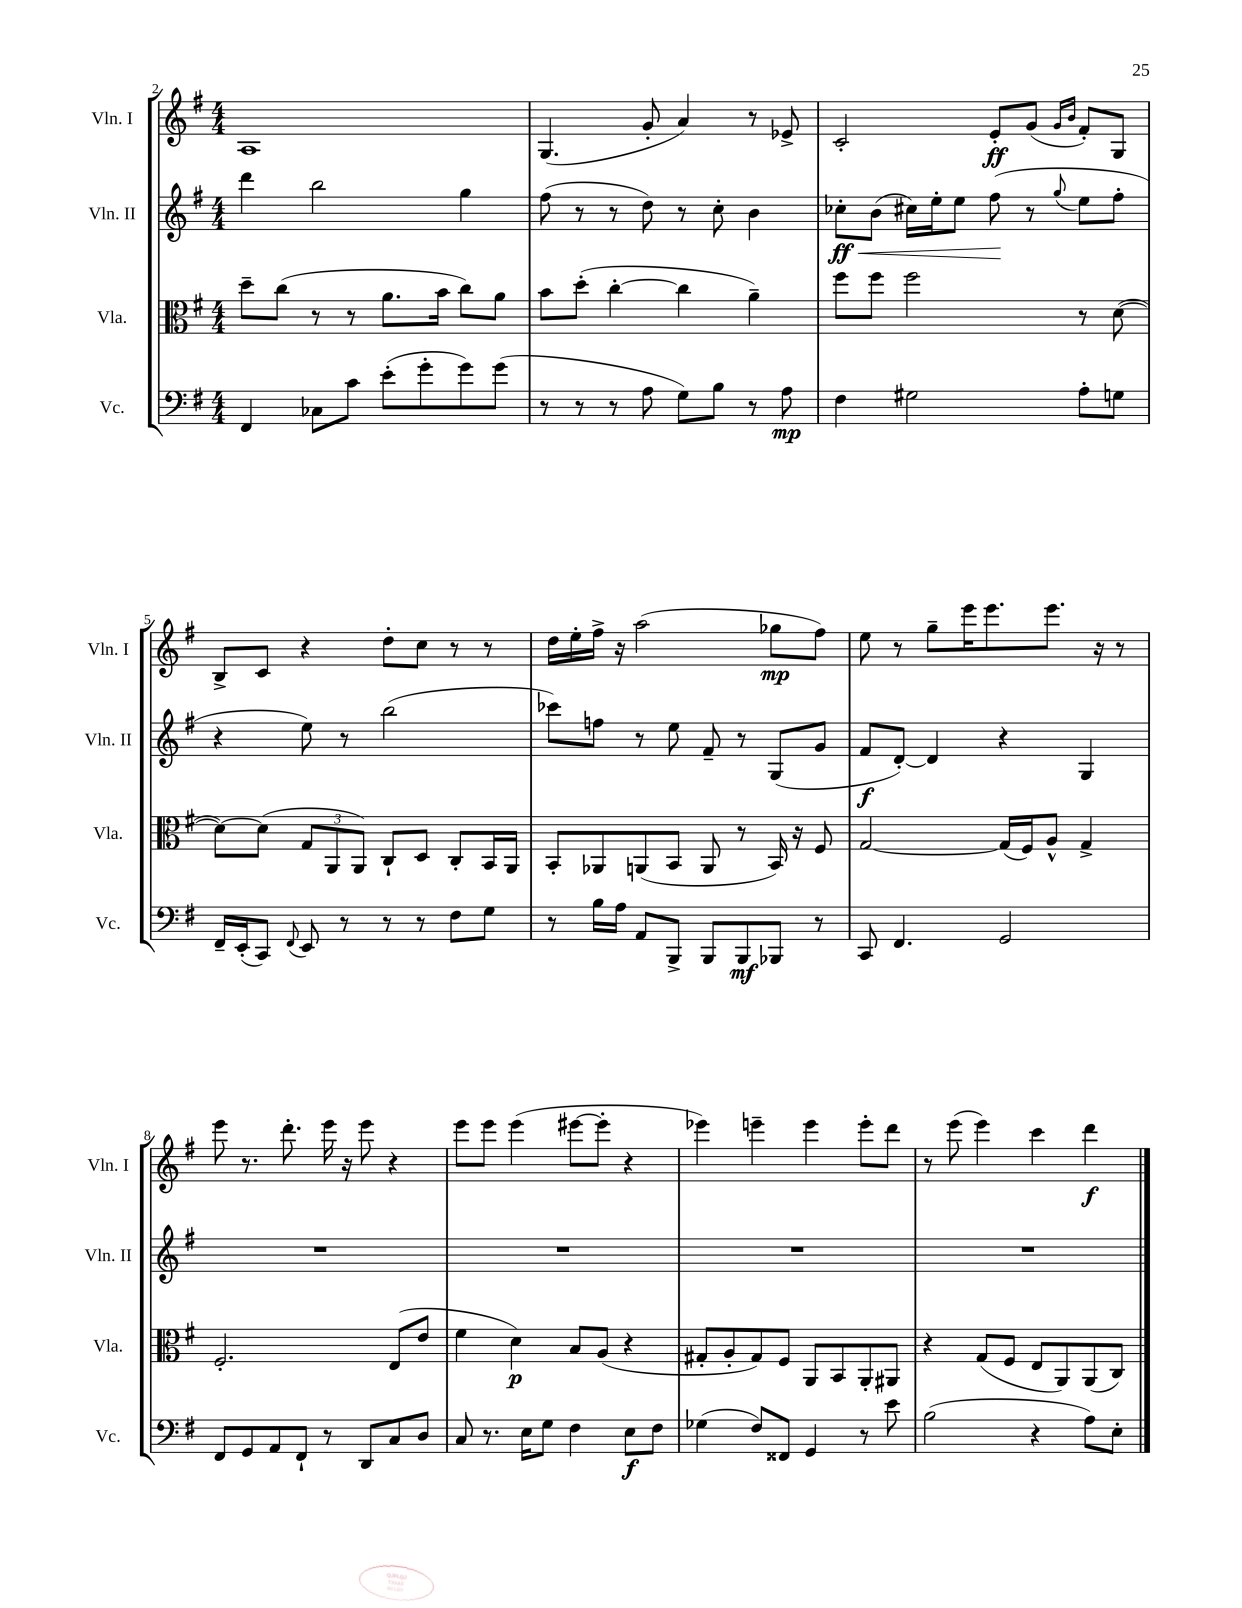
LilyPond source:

<<
\new StaffGroup <<
\new Staff = "s0" \with { instrumentName = "Vln. I" shortInstrumentName = "Vln. I" } {
    \clef treble \key g \major \numericTimeSignature \time 4/4
    a1 |
    g4.( g'8-. a'4) r8 ees'8-> |
    c'2-. e'8-.\ff g'8( \grace { g'16 b'16 } fis'8-.) g8 |
    b8-> c'8 r4 d''8-. c''8 r8 r8 |
    d''16 e''16-. fis''16-> r16 a''2( ges''8\mp fis''8) |
    e''8 r8 g''8-- e'''16 e'''8. e'''8. r16 r8 |
    e'''8 r8. d'''8.-. e'''16 r16 e'''8 r4 |
    e'''8 e'''8 e'''4( eis'''8~ eis'''8-. r4 |
    ees'''4) e'''4-- e'''4 e'''8-. d'''8 |
    r8 e'''8( e'''4) c'''4 d'''4\f \bar "|." |
}
\new Staff = "s1" \with { instrumentName = "Vln. II" shortInstrumentName = "Vln. II" } {
    \clef treble \key g \major \numericTimeSignature \time 4/4
    d'''4 b''2 g''4 |
    fis''8( r8 r8 d''8) r8 c''8-. b'4 |
    ces''8-.\ff\< b'8( cis''16) e''16-. e''8 fis''8\!( r8 \appoggiatura { g''8 } e''8 fis''8-. |
    r4 e''8) r8 b''2( |
    ces'''8) f''8 r8 e''8 fis'8-- r8 g8( g'8 |
    fis'8\f d'8~-.) d'4 r4 g4 |
    R1 |
    R1 |
    R1 |
    R1 \bar "|." |
}
\new Staff = "s2" \with { instrumentName = "Vla." shortInstrumentName = "Vla." } {
    \clef alto \key g \major \numericTimeSignature \time 4/4
    d''8-- c''8( r8 r8 a'8. b'16 c''8) a'8 |
    b'8 d''8-.( c''4~-. c''4 a'4--) |
    fis''8 fis''8 fis''2 r8 d'8~( |
    d'8~) d'8( \tuplet 3/2 { g8 a,8 a,8) } c8-! d8 c8-. b,16 a,16 |
    b,8-. aes,8 a,8( b,8 a,8 r8 b,16) r16 fis8 |
    g2~ g16( fis16) a8-^ g4-> |
    fis2.-. e8( e'8 |
    fis'4 d'4\p) b8 a8( r4 |
    gis8-. a8-. gis8) fis8 a,8 b,8 a,8-. ais,8 |
    r4 g8( fis8 e8 a,8) a,8( c8) \bar "|." |
}
\new Staff = "s3" \with { instrumentName = "Vc." shortInstrumentName = "Vc." } {
    \clef bass \key g \major \numericTimeSignature \time 4/4
    fis,4 ces8 c'8 e'8-.( g'8-. g'8) g'8( |
    r8 r8 r8 a8 g8) b8 r8 a8\mp |
    fis4 gis2 a8-. g8 |
    fis,16-- e,16-.( c,8) \appoggiatura { fis,8 } e,8 r8 r8 r8 fis8 g8 |
    r8 b16 a16 a,8 b,,8-> b,,8 b,,8\mf bes,,8 r8 |
    c,8 fis,4. g,2 |
    fis,8 g,8 a,8 fis,8-! r8 d,8 c8 d8 |
    c8 r8. e16 g8 fis4 e8\f fis8 |
    ges4( fis8) fisis,8 g,4 r8 e'8 |
    b2( r4 a8) e8-. \bar "|." |
}
>>
>>
\layout { \context { \Score currentBarNumber = #2 } }
